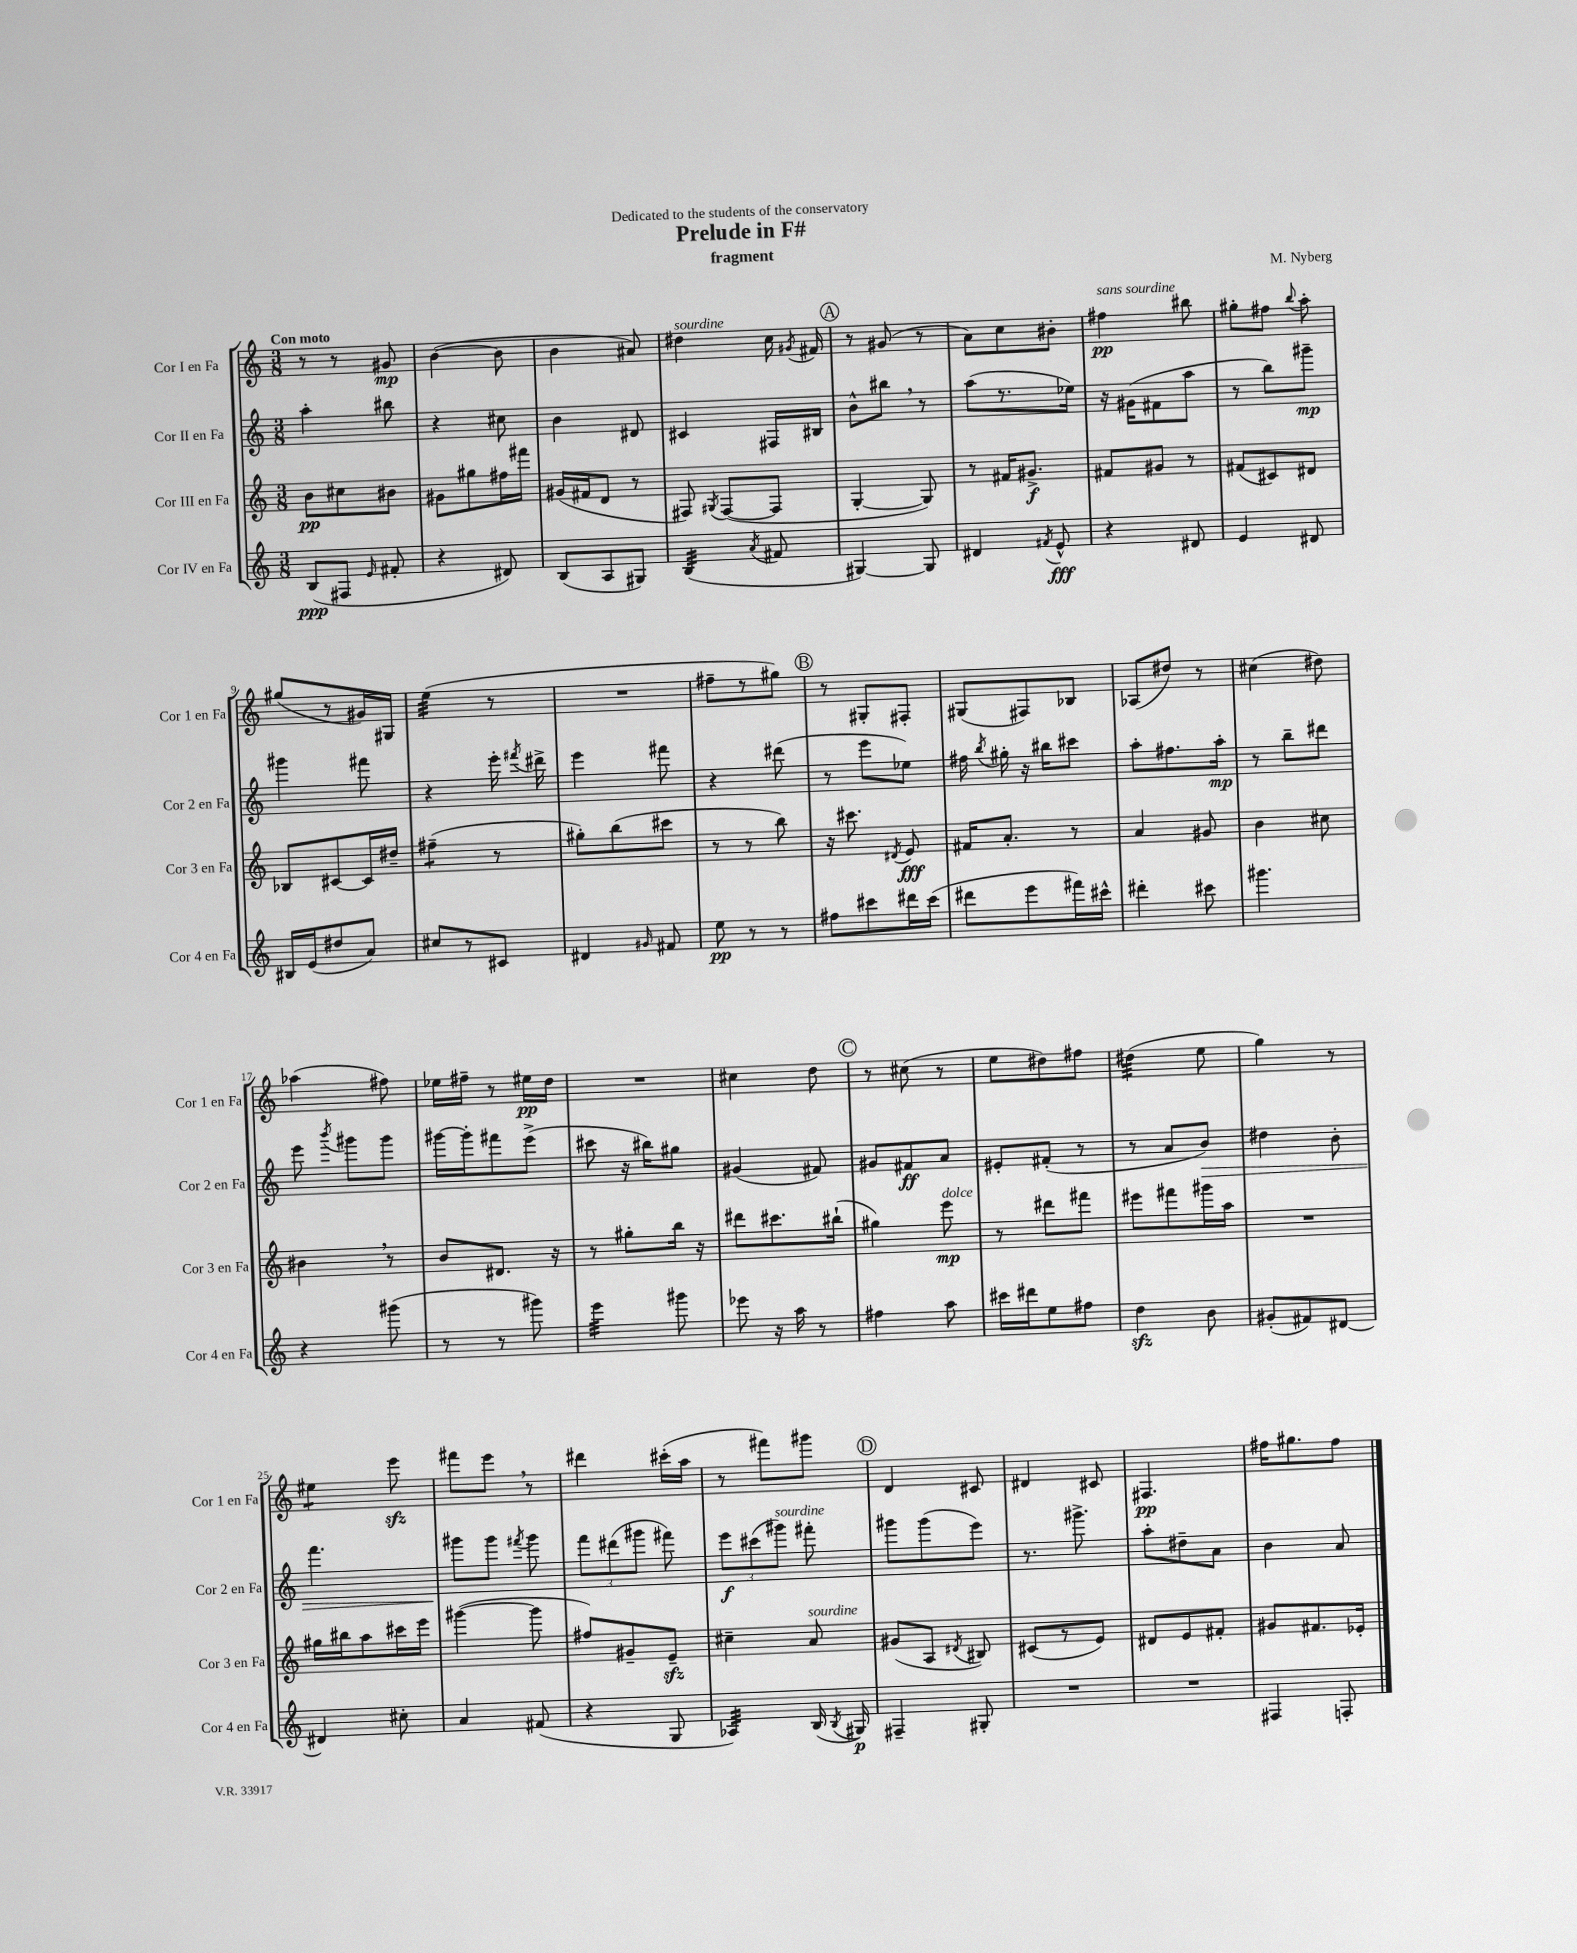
\header { title = "Prelude in F#" composer = "M. Nyberg" subtitle = "fragment" dedication = "Dedicated to the students of the conservatory" }
<<
\new StaffGroup <<
\new Staff = "s0" \with { instrumentName = "Cor I en Fa" shortInstrumentName = "Cor 1 en Fa" } {
    \clef treble \key c \major \numericTimeSignature \time 3/8 \tempo "Con moto"
    \autoBeamOff r8 r8 gis'8\mp |
    b'4~( b'8 |
    b'4 ais'8) |
    dis''4^\markup { \italic "sourdine" } c''16 \acciaccatura { gis'8 } fis'16 |
    \mark \markup { \circle "A" } r8 gis'8( r8 |
    a'8[) c''8 bis'8]-. |
    fis''4\pp^\markup { \italic "sans sourdine" } bis''8 |
    gis''8[-. fis''8] \appoggiatura { b''8 } a''8-. |
    gis''8[( r8 gis'16) gis16] |
    e''4:32( r8 |
    R4. |
    fis''8[-- r8 gis''8]) |
    \mark \markup { \circle "B" } r8 gis8[-. fis8]-. |
    gis8[( fis8) bes8] |
    aes8[( dis''8]) r8 |
    cis''4( dis''8) |
    aes''4( fis''8) |
    ees''16[ fis''16]-- r8 eis''16[\pp d''16] |
    R4. |
    cis''4 d''8 |
    \mark \markup { \circle "C" } r8 cis''8( r8 |
    e''8[ dis''8) fis''8] |
    dis''4:32( e''8 |
    g''4) r8 |
    eis''4:8 e'''8\sfz |
    fis'''8[ e'''8] \breathe r8 |
    dis'''4 cis'''16[-.( a''16] |
    r8 fis'''8[) gis'''8] |
    \mark \markup { \circle "D" } d'4 cis'8 |
    dis'4 cis'8 |
    fis4.\pp |
    fis''16[ gis''8. fis''8] \bar "|." |
}
\new Staff = "s1" \with { instrumentName = "Cor II en Fa" shortInstrumentName = "Cor 2 en Fa" } {
    \clef treble \key c \major \numericTimeSignature \time 3/8
    \autoBeamOff a''4-. bis''8 |
    r4 cis''8 |
    b'4 dis'8 |
    cis'4 fis16[ bis16] |
    \mark \markup { \circle "A" } b'8[-^ bis''8] \breathe r8 |
    a''8[( r8. ees''16]) |
    r16 gis'16[( fis'8 a''8] |
    r8 b''8[) gis'''8]--\mp |
    gis'''4 fis'''8 |
    r4 e'''16-. \acciaccatura { fis'''8 } dis'''16-> |
    e'''4 fis'''8 |
    r4 dis'''8( |
    \mark \markup { \circle "B" } r8 e'''8[ ees''8]) |
    fis''16 \acciaccatura { b''8 } gis''16-. r16 bis''16[ cis'''8] |
    a''8[-. fis''8. a''16]-.\mp |
    r8 b''8[-- dis'''8] |
    e'''8 \acciaccatura { b'''8 } gis'''8[ gis'''8] |
    gis'''16[~ gis'''16-. fis'''8 e'''8]->( |
    cis'''8 r16 bis''16[) gis''8] |
    gis'4( fis'8) |
    \mark \markup { \circle "C" } gis'8[ fis'8\ff a'8] |
    eis'8[-. fis'8]-.( r8 |
    r8 a'8[ b'8]\>) |
    dis''4 b'8-. |
    f'''4. |
    gis'''8[\! gis'''8] \acciaccatura { fis'''8 } gis'''8 |
    \tuplet 3/2 { f'''8[ dis'''8( gis'''8] } fis'''8) |
    \tuplet 3/2 { e'''8[\f cis'''8( gis'''8]^\markup { \italic "sourdine" }) } fis'''8-. |
    \mark \markup { \circle "D" } gis'''8[ gis'''8( e'''8]) |
    r8. gis'''8.-> |
    a''8[-. dis''8-- a'8] |
    b'4 a'8 \bar "|." |
}
\new Staff = "s2" \with { instrumentName = "Cor III en Fa" shortInstrumentName = "Cor 3 en Fa" } {
    \clef treble \key c \major \numericTimeSignature \time 3/8
    \autoBeamOff b'8[\pp cis''8 bis'8] |
    gis'8[ gis''8 fis''16 fis'''16] |
    gis'16[( fis'16 d'8] r8 |
    fis8) \acciaccatura { gis8 } fis8[~( fis8] |
    \mark \markup { \circle "A" } g4~-. g8) |
    r8 fis'16[ gis'8.]->\f |
    fis'8[ gis'8] r8 |
    fis'8[( cis'8) dis'8] |
    bes8[ cis'8~ cis'16 dis''16]-- |
    fis''4:8--( r8 |
    gis''8[-.) b''8( cis'''8] |
    r8 r8 b''8) |
    \mark \markup { \circle "B" } r16 cis'''8. \acciaccatura { dis'8 } e'8\fff |
    fis'16[ a'8.]-. r8 |
    a'4 gis'8 |
    b'4 cis''8 |
    bis'4 \breathe r8 |
    b'8[ dis'8.] r16 |
    r8 gis''8[-. b''16] r16 |
    dis'''8[ cis'''8. bis''16]-!( |
    \mark \markup { \circle "C" } gis''4) e'''8\mp^\markup { \italic "dolce" } |
    r8 dis'''8[ fis'''8] |
    eis'''8[ fis'''8 gis'''16 a''16] |
    R4. |
    gis''16[ bis''16 a''8 cis'''16 e'''16] |
    gis'''4~( gis'''8 |
    fis''8[) gis'8-- e'8]--\sfz |
    cis''4-- a'8^\markup { \italic "sourdine" } |
    \mark \markup { \circle "D" } gis'8[( a8] \acciaccatura { dis'8 } bis8) |
    cis'8[( r8 e'8]) |
    dis'8[ e'8 fis'8]-. |
    gis'8[ fis'8. ees'16]-. \bar "|." |
}
\new Staff = "s3" \with { instrumentName = "Cor IV en Fa" shortInstrumentName = "Cor 4 en Fa" } {
    \clef treble \key c \major \numericTimeSignature \time 3/8
    \autoBeamOff b8[\ppp( fis8] \grace { e'16 } fis'8-. |
    r4 dis'8) |
    b8[( a8 gis8]) |
    b4:32( \acciaccatura { a'8 } fis'8 |
    \mark \markup { \circle "A" } gis4~) gis8 |
    dis'4 \acciaccatura { fis'8 } e'8-^\fff |
    r4 dis'8 |
    e'4 dis'8 |
    bis16[ e'16( dis''8 a'8]) |
    cis''8[ r8 cis'8] |
    dis'4 \grace { gis'16 } fis'8 |
    e''8\pp r8 r8 |
    \mark \markup { \circle "B" } fis''8[ cis'''8 dis'''16 cis'''16]( |
    dis'''8[ e'''8 fis'''16) cis'''16]-^ |
    dis'''4-. cis'''8 |
    gis'''4. |
    r4 gis'''8( |
    r8 r8 gis'''8) |
    e'''4:32 gis'''8 |
    ees'''8 r16 a''16 r8 |
    \mark \markup { \circle "C" } fis''4 a''8 |
    cis'''16[ dis'''16 e''8 fis''8] |
    d''4\sfz b'8 |
    gis'8[-.( fis'8) dis'8]~ |
    dis'4 cis''8-. |
    a'4 fis'8( |
    r4 g8 |
    aes4:32) b16( \acciaccatura { b8 } gis16\p) |
    \mark \markup { \circle "D" } fis4-- gis8-. |
    R4. |
    R4. |
    fis4 f8-. \bar "|." |
}
>>
>>
